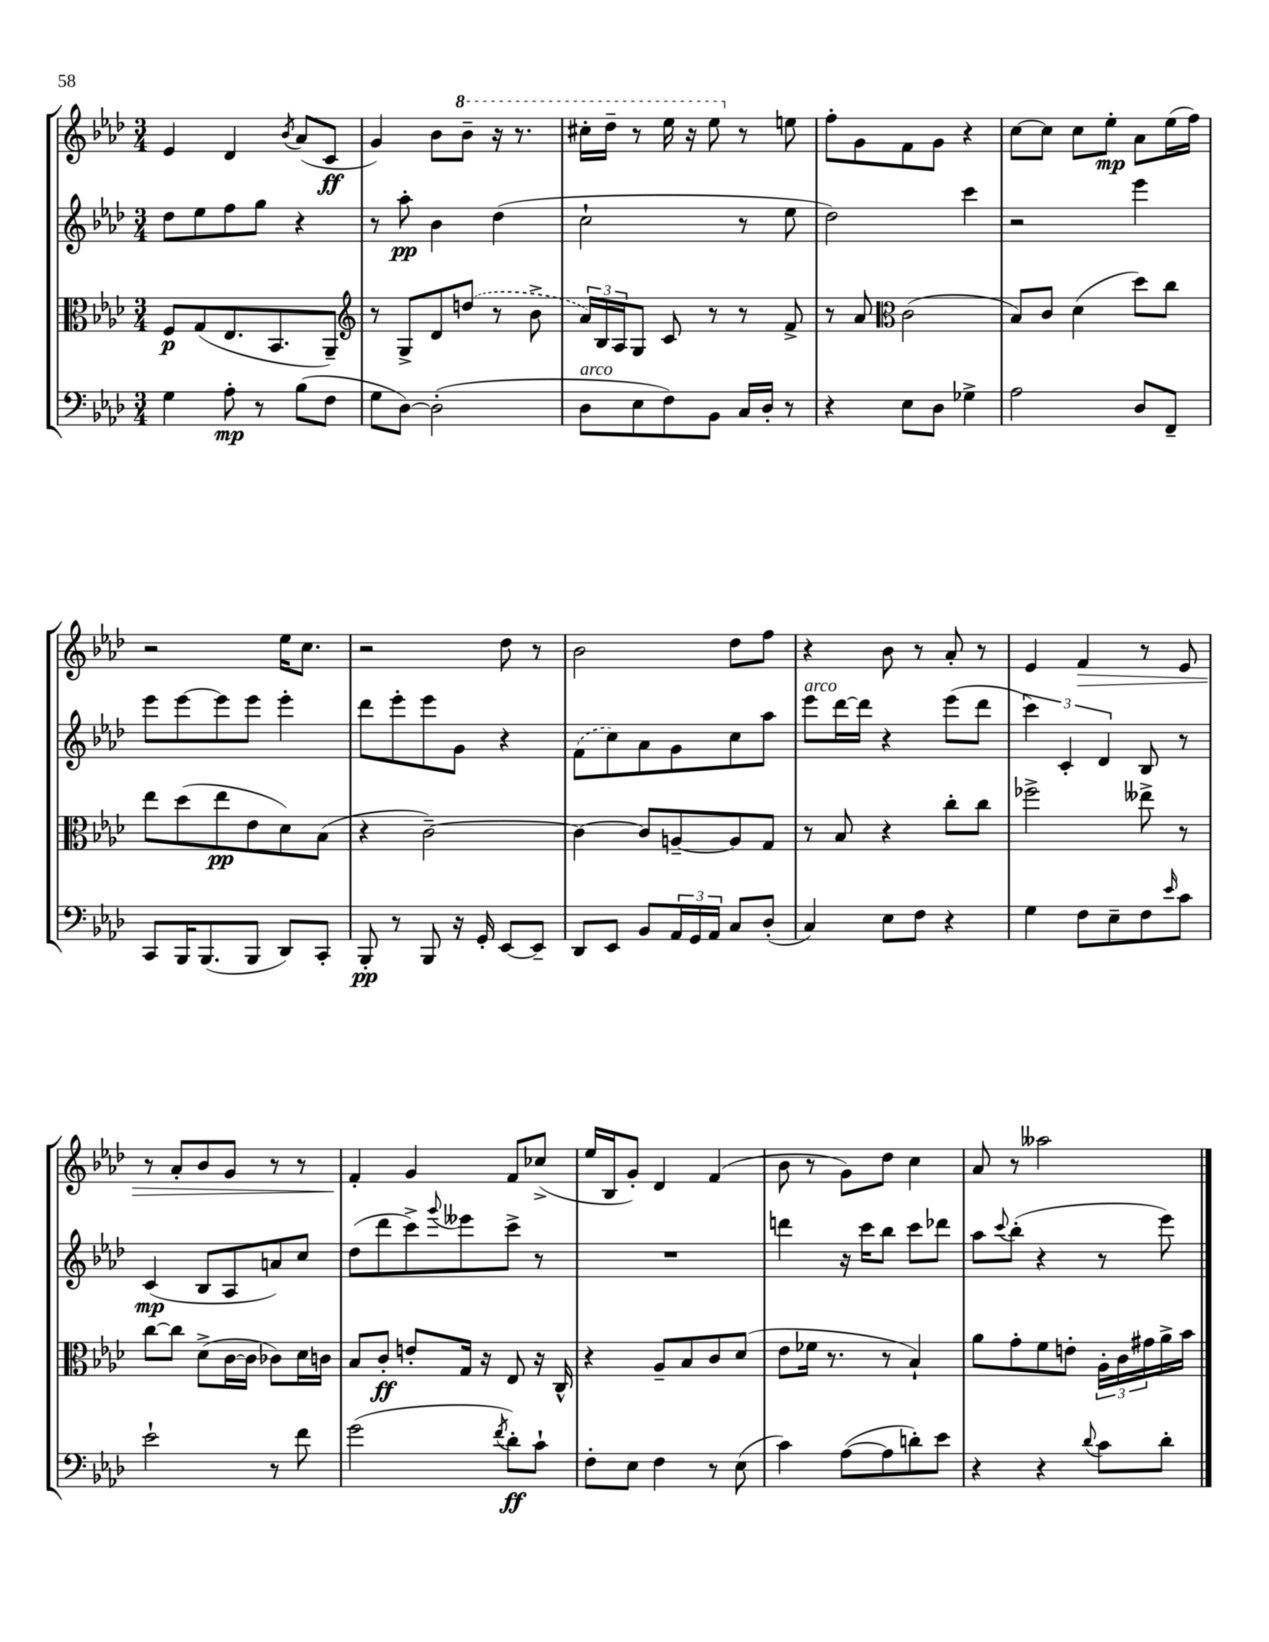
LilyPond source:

<<
\new StaffGroup <<
\new Staff = "s0" {
    \clef treble \key aes \major \numericTimeSignature \time 3/4
    ees'4 des'4 \acciaccatura { bes'8 } aes'8( c'8\ff |
    g'4) bes'8 \ottava #1 bes''8-- r16 r8. |
    cis'''16-. des'''16-- r8 ees'''16 r16 ees'''8 \ottava #0 r8 e''8 |
    f''8-. g'8 f'8 g'8 r4 |
    c''8~ c''8 c''8 ees''8-.\mp aes'8 ees''16( f''16) |
    r2 ees''16 c''8. |
    r2 des''8 r8 |
    bes'2 des''8 f''8 |
    r4 bes'8 r8 aes'8-. r8 |
    ees'4 f'4\> r8 ees'8 |
    r8 aes'8-. bes'8 g'8 r8 r8 |
    f'4-.\! g'4 f'8 ces''8->( |
    ees''16 bes16 g'8-.) des'4 f'4( |
    bes'8 r8 g'8) des''8 c''4 |
    aes'8 r8 aeses''2 \bar "|." |
}
\new Staff = "s1" {
    \clef treble \key aes \major \numericTimeSignature \time 3/4
    des''8 ees''8 f''8 g''8 r4 |
    r8 aes''8-.\pp bes'4 des''4( |
    c''2-! r8 ees''8 |
    des''2) c'''4 |
    r2 ees'''4 |
    ees'''8 ees'''8~ ees'''8 ees'''8 ees'''4-. |
    des'''8 ees'''8-. ees'''8 g'8 r4 |
    \once \slurDashed f'8( c''8) aes'8 g'8 c''8 aes''8 |
    ees'''8^\markup { \italic "arco" } des'''16~ des'''16 r4 ees'''8( des'''8 |
    \tuplet 3/2 { c'''4) c'4-. des'4 } bes8 r8 |
    c'4\mp( bes8 aes8 a'8) c''8 |
    des''8( des'''8 c'''8->) \appoggiatura { g'''8 } eeses'''8 c'''8-> r8 |
    R2. |
    d'''4 r16 c'''16 bes''8 c'''8 des'''8 |
    aes''8 \appoggiatura { c'''8 } bes''8-.( r4 r8 ees'''8) \bar "|." |
}
\new Staff = "s2" {
    \clef alto \key aes \major \numericTimeSignature \time 3/4
    f8\p g8( ees8. bes,8. aes,8--) |
    \clef treble r8 g8-> des'8 \once \slurDashed d''8( r8 bes'8-> |
    \tuplet 3/2 { aes'16) bes16 aes16 } g8 c'8 r8 r8 f'8-> |
    r8 aes'8 \clef alto c'2( |
    bes8) c'8 des'4( des''8) c''8 |
    ees''8 des''8( ees''8\pp ees'8 des'8) bes8( |
    r4 c'2~--) |
    c'4~ c'8 a8~-- a8 g8 |
    r8 bes8 r4 c''8-. c''8 |
    fes''2-> eeses''8-> r8 |
    c''8~ c''8 des'8->( c'16~ c'16 ces'8) des'16 c'16 |
    bes8 c'8-.\ff e'8-. g16 r16 ees8 r16 c16-^ |
    r4 aes8-- bes8 c'8 des'8( |
    ees'8 fes'16 r8. r8 bes4-!) |
    aes'8 g'8-. f'8 e'8-. \tuplet 3/2 { aes16-. c'16 gis'16 } aes'16-> bes'16 \bar "|." |
}
\new Staff = "s3" {
    \clef bass \key aes \major \numericTimeSignature \time 3/4
    g4 aes8-.\mp r8 bes8( f8 |
    g8 des8~) des2-.( |
    des8^\markup { \italic "arco" } ees8 f8) bes,8 c16 des16-. r8 |
    r4 ees8 des8 ges4-> |
    aes2 des8 f,8-- |
    c,8 bes,,16 bes,,8.( bes,,8 des,8) c,8-. |
    bes,,8-.\pp r8 bes,,8 r16 g,16-. ees,8~ ees,8-- |
    des,8 ees,8 bes,8 \tuplet 3/2 { aes,16 g,16 aes,16 } c8 des8-.( |
    c4) ees8 f8 r4 |
    g4 f8 ees8-- f8 \grace { ees'16 } c'8 |
    ees'2-! r8 f'8 |
    g'2( \acciaccatura { f'8 } des'8-.\ff) c'8-! |
    f8-. ees8 f4 r8 ees8( |
    c'4) aes8~( aes8 d'8-.) ees'8 |
    r4 r4 \appoggiatura { des'8 } c'8 des'8-. \bar "|." |
}
>>
>>
\layout { \context { \Score \remove "Bar_number_engraver" } }
